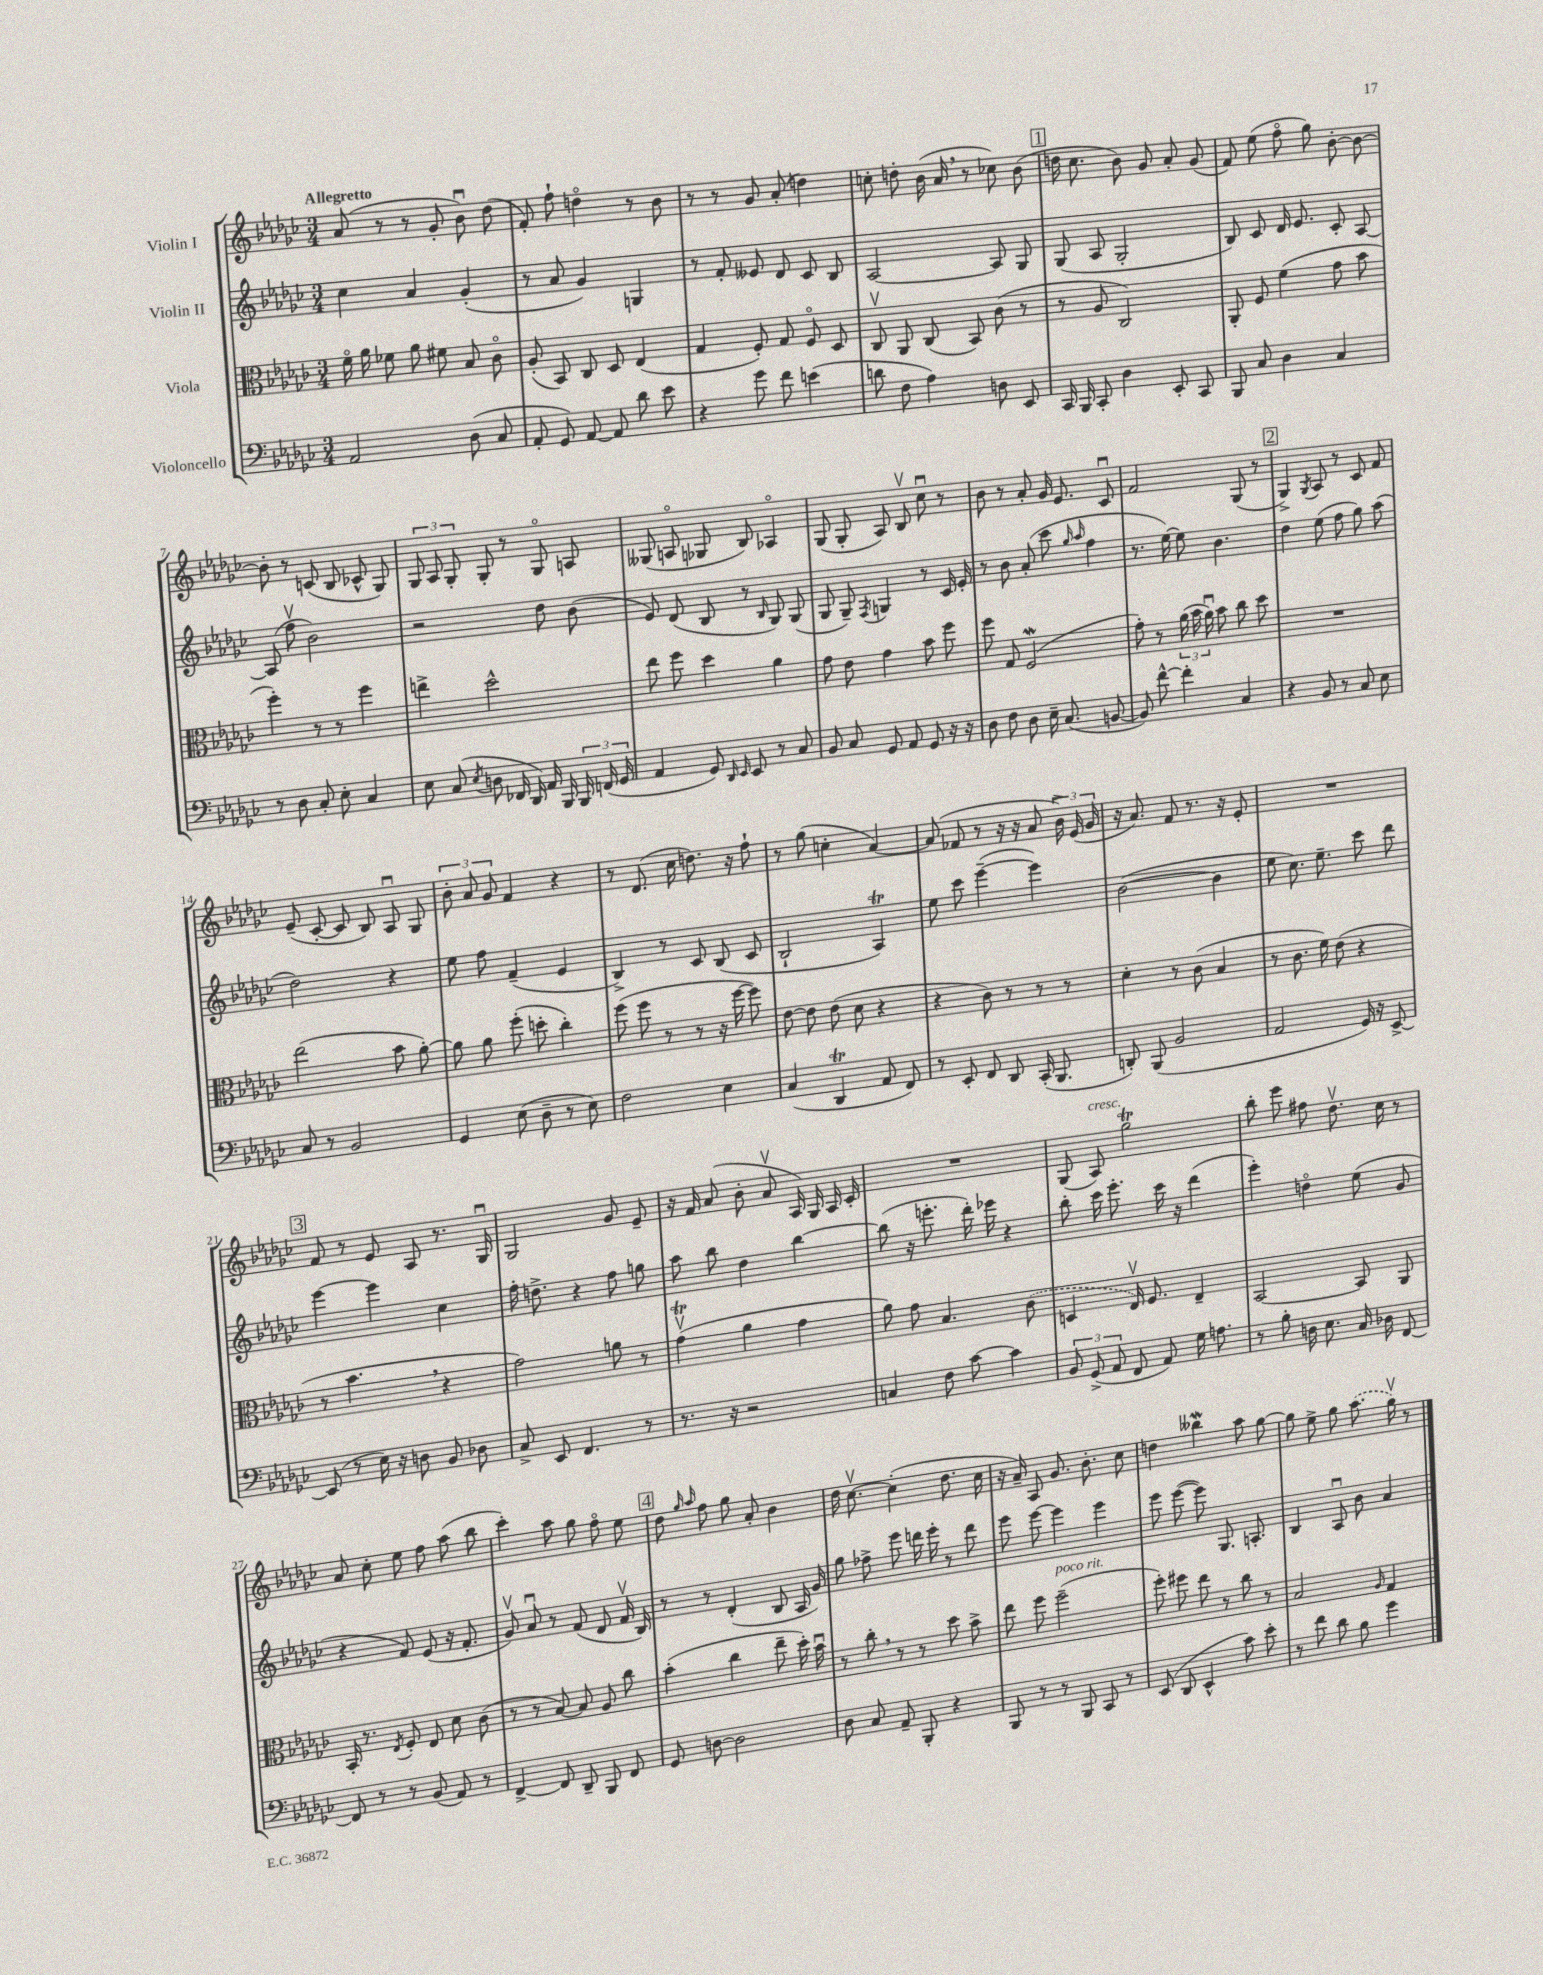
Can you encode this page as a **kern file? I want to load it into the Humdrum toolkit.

**kern	**kern	**kern	**kern
*staff4	*staff3	*staff2	*staff1
*clefF4	*clefC3	*clefG2	*clefG2
*k[b-e-a-d-g-c-]	*k[b-e-a-d-g-c-]	*k[b-e-a-d-g-c-]	*k[b-e-a-d-g-c-]
*M3/4	*M3/4	*M3/4	*M3/4
2AA-	16fo	4cc-	(8a-
.	16a-	.	.
.	8f-	.	8r
.	8a-	4a-	8r
.	8f#	.	8g-'
(8D-	8B-	(4g-'	8b-u)
8C-	8c-o	.	(8dd-
=	=	=	=
8AA-'	(8A-'	8r	8f')
8GG-)	8BB-)	8a-	8ff`
[8AA-	8C-	4g-)	4ddo
8AA-]	8D-	.	.
8d-	(4E-	4G	8r
8e-	.	.	8b-
=	=	=	=
4r	4G-	8r	8r
.	.	8f'	8r
8g-	8F')	8e--	8g-
8f	8G-	8d-	(8a-'
(4e	8Fo	8c-	4dd)
.	8D-	8B-	.
=	=	=	=
8d	8C-v	[2A-	8cc'
8F	8AA-	.	8dd'
4A-)	(8C-	.	(16b-
.	.	.	16a-
.	8BB-)	.	8r
8D	(8c-	8A-]	8cc-)
8EE-	8r	8G-	(8b-
=	=	=	=
16CC-	8r	(8G-	16dd
16BBB-	.	.	8.cc-
8CC-'	8A-	8A-	.
4D-	2C-)	2G-'	8b-)
.	.	.	8g-
8EE-'	.	.	8a-'
8CC-	.	.	(8g-
=	=	=	=
8BBB-	8AA-'	8B-)	8f)
8C-	8F	8c-	(8ee-
4D-	(4f	16d-	8ffo
.	.	8.e-	.
.	.	.	8gg-)
4C-	8g-	8c-'	[8b-'
.	8b-	[8A-	8b-_
=	=	=	=
8r	4ff')	(8A-]	8b-']
8D-	.	8ffv	8r
8C-'	8r	2b-)	(8c
8E-'	8r	.	8B-
4C-	4ff	.	8c-^^
.	.	.	8G-)
=	=	=	=
8E-	4ee^	2r	12G-
.	.	.	12A-
(8C-	.	.	.
.	.	.	12G-'
8qE-	.	.	.
8D	2dd-^^	.	8G-'
16FF-	.	.	8r
16DD-)	.	.	.
16AA-	.	8dd-	8G-o
16BBB-	.	.	.
24BBB-	.	(8b-	8A
(24FF	.	.	.
24GG-	.	.	.
=	=	=	=
4AA-	8ee-	8e-)	(8G--
.	8ff	(8d-	8Ao
8GG-)	4dd-	8B-	8G-
16qqDD-	.	.	.
16qqEE-	.	.	.
8EE-	.	8r	8B-)
.	.	16qqB-	.
8r	4a-	8G-)	4A-o
8C-	.	(8G-	.
=	=	=	=
8BB-	8g-	8G-	(8G-
8C-	8e-	8G-~)	8G-'
.	.	8qF	.
8GG-	4g-	4G	8A-)
8AA-	.	.	8B-v
8GG-	8b-	8r	8cc-u
16r	8ff	16c-	8r
16r	.	16e-'	.
=	=	=	=
8D-	8ff	8r	8b-
8F	8G-	8b-	8r
8D-	(2F	(8a-'	8a-'
16E-~	.	8ccc-	16g-
(8.C-	.	.	8.e-
.	.	16qqgg-	.
.	.	16qqaa-	.
.	.	4ff	.
[8BB	.	.	8c-u
=	=	=	=
8BB])	8g-')	8.r	2f
[8f^^	8r	.	.
.	.	[16ee-)	.
4f']	(24a-	8ee-]	.
.	24b-	.	.
.	24a-u)	.	.
.	8b-	4.b-	.
4C-	8cc-	.	(8G-
.	8dd-	.	8r
=	=	=	=
4r	2.r	4dd-	4G-^)
.	.	.	8qG-
8BB-	.	(8ee-	8A-
8r	.	8ff	8r
8C-	.	8gg-)	8c-
8E-	.	(8aa-	8f
=	=	=	=
8C-	(2ee-	2dd-)	(8e-~
8r	.	.	[8c-'
2BB-	.	.	8c-]
.	.	.	8B-)
.	8b-	4r	8A-u
.	[8a-')	.	8G-
=	=	=	=
4GG-	8a-]	8ee-	12b-'
.	.	.	12a-
.	8a-	8ff	.
.	.	.	12g-
(8E-	(8ff'	(4f~	4f
8D-~	8dd'	.	.
8r	4cc-')	4e-	4r
8E-)	.	.	.
=	=	=	=
2F	(8ff	4B-^)	8r
.	8ff	.	(8.d-
.	8r	8r	.
.	.	.	16cc-
.	8r	8c-	8.dd)
4E-	16r	(8B-	.
.	[16ff	.	16r
.	8ff])	8c-	8ff`
=	=	=	=
(4C-	[8e-	2B-`	8r
.	8e-]	.	(8gg-
4DD-	(8e-	.	4cc'
.	8d-	.	.
8AA-	4r	4A-)	[4a-)
8FF)	.	.	.
=	=	=	=
8r	4r	8ee-	(8a-]
8EE-'	.	8ccc-	8f-
8FF	8c-)	([4eee-~	8r
8DD-	8r	.	16r
.	.	.	16r
(16CC-'	8r	4eee-])	8a-
8.BBB-	.	.	.
.	8r	.	24b-^)
.	.	.	(24e-
.	.	.	24g-
=	=	=	=
8DD')	4d-'	([2b-	16r
.	.	.	8.a-)
(8BBB-	.	.	.
2BB-	8r	.	8f
.	(8c-	.	8.r
.	4B-	4b-]	.
.	.	.	16r
.	.	.	8e-'
=	=	=	=
2AA-	8r	8ee-	2.r
.	8.c-	8.cc-)	.
.	16f)	8.ee-~	.
.	(8e-	.	.
16GG-)	4r	8ccc-	.
16r	.	.	.
[8EE-^	.	8ddd-	.
=	=	=	=
(8EE-]	8r	[4eee-	8f
8r	4.b-	.	8r
16E-)	.	4eee-]	8e-
16r	.	.	.
8D	.	.	8A-
8BB-	4r	4cc-	8.r
8D-	.	.	.
.	.	.	16G-u
=	=	=	=
8C-^	2g-)	16ff'	2G-
.	.	8.dd^	.
8EE-	.	.	.
4.FF	.	4r	.
.	8a	8ff	8g-
8r	8r	8gg	8e-~
=	=	=	=
8.r	(4g-v	8aa-	16r
.	.	.	16f
.	.	8bb-	(8a-
16r	.	.	.
2r	4a-	4dd-	8b-'
.	.	.	8a-v
.	4g-	[4bb-	16A-)
.	.	.	16G-
.	.	.	16A-
.	.	.	16c-'
=	=	=	=
4C	8a-)	(8bb-]	2.r
.	8g-	16r	.
.	.	8.eee'	.
8F	4.B-	.	.
[8c-	.	16ddd-')	.
.	.	16eee-	.
4c-]	.	4r	.
.	(8c-	.	.
=	=	=	=
12BB-	4D	8bb-'	(8G-
(12GG-^	.	.	.
.	.	16ccc-	8A-)
12AA-	.	.	.
.	.	8.eee-'	.
8FF	16E-v)	.	2gg-
.	8.F	.	.
8AA-)	.	16ccc-	.
.	.	16r	.
16G-	4E-~	(4ddd-	.
8.A	.	.	.
=	=	=	=
8r	[2BB-	4eee-')	8bb-'
8B-'	.	.	8eee-
16D	.	4ddo	8ff#
8.E-	.	.	.
.	.	.	8.dd-v
16C-	8BB-]	(8ee-	.
16D-	.	.	16cc-
[8FF	8AA-	8g-	8r
=	=	=	=
8FF]	16BB-'	4r	8a-
.	8.r	.	.
8r	.	.	8cc-'
.	8qE-	.	.
8r	8F'	8f)	8ee-
(8BB-	8E-	(8e-	8ff
8AA-)	8d-	16r	(8aa-
.	.	8.f'	.
8r	(8c-	.	8bb-
=	=	=	=
[4FF^	8r	8g-v)	4ccc-')
.	8r	8a-u	.
8FF]	[8B-)	8r	8aa-
8DD-~	8B-]	(8f	8gg-
8BBB-	8A-	8d-	8ffo
8FF	8cc-	16fv	8ee-
.	.	16B-)	.
=	=	=	=
8GG-	(4b-'	8r	8dd-
.	.	.	16qqgg-
.	.	.	16qqaa-
[8D	.	8r	8ff
2D]	4cc-	(4d-'	8gg-
.	.	.	8a-'
.	8ee-~	8B-	4b-
.	16dd-')	16A-	.
.	16b-u	16g-)	.
=	=	=	=
8D-	8r	8gg-	16dd-
.	.	.	[8.cc-v
8C-	8cc-'	8ff-^	.
8AA-~	8r	8eee-	(4cc-']
8BBB-'	8r	16ddd	.
.	.	16eee-'	.
4r	8dd-	8r	8.dd-
.	8b-^	8ddd	.
.	.	.	16cc-
=	=	=	=
8BBB-	8ee-	8eee-	16r
.	.	.	16a-~)
8r	8ff	[8eee-	8A-
8r	(2ff~	4eee-]	8.g-
8BBB-	.	.	.
.	.	.	8.b-'
8CC-	.	4eee-	.
8r	.	.	8cc-
=	=	=	=
(8EE-	8ff')	8eee-	4dd
8DD-	8ff#	([8eee-	.
4EE-^^	8ee-	8eee-])	4bb--
.	8r	8.G-	.
8c-)	8cc-	.	8aa-
.	.	8.A'	.
8e-'	8r	.	[8gg-
=	=	=	=
8r	2B-	4B-	8gg-]
8f	.	.	8ee-^
8d-	.	8A-u	8gg-
8B-	.	8b-	(8.aa-
.	16qqA-	.	.
4g-	4G-	4a-	.
.	.	.	16gg-v)
.	.	.	8r
==	==	==	==
*-	*-	*-	*-
